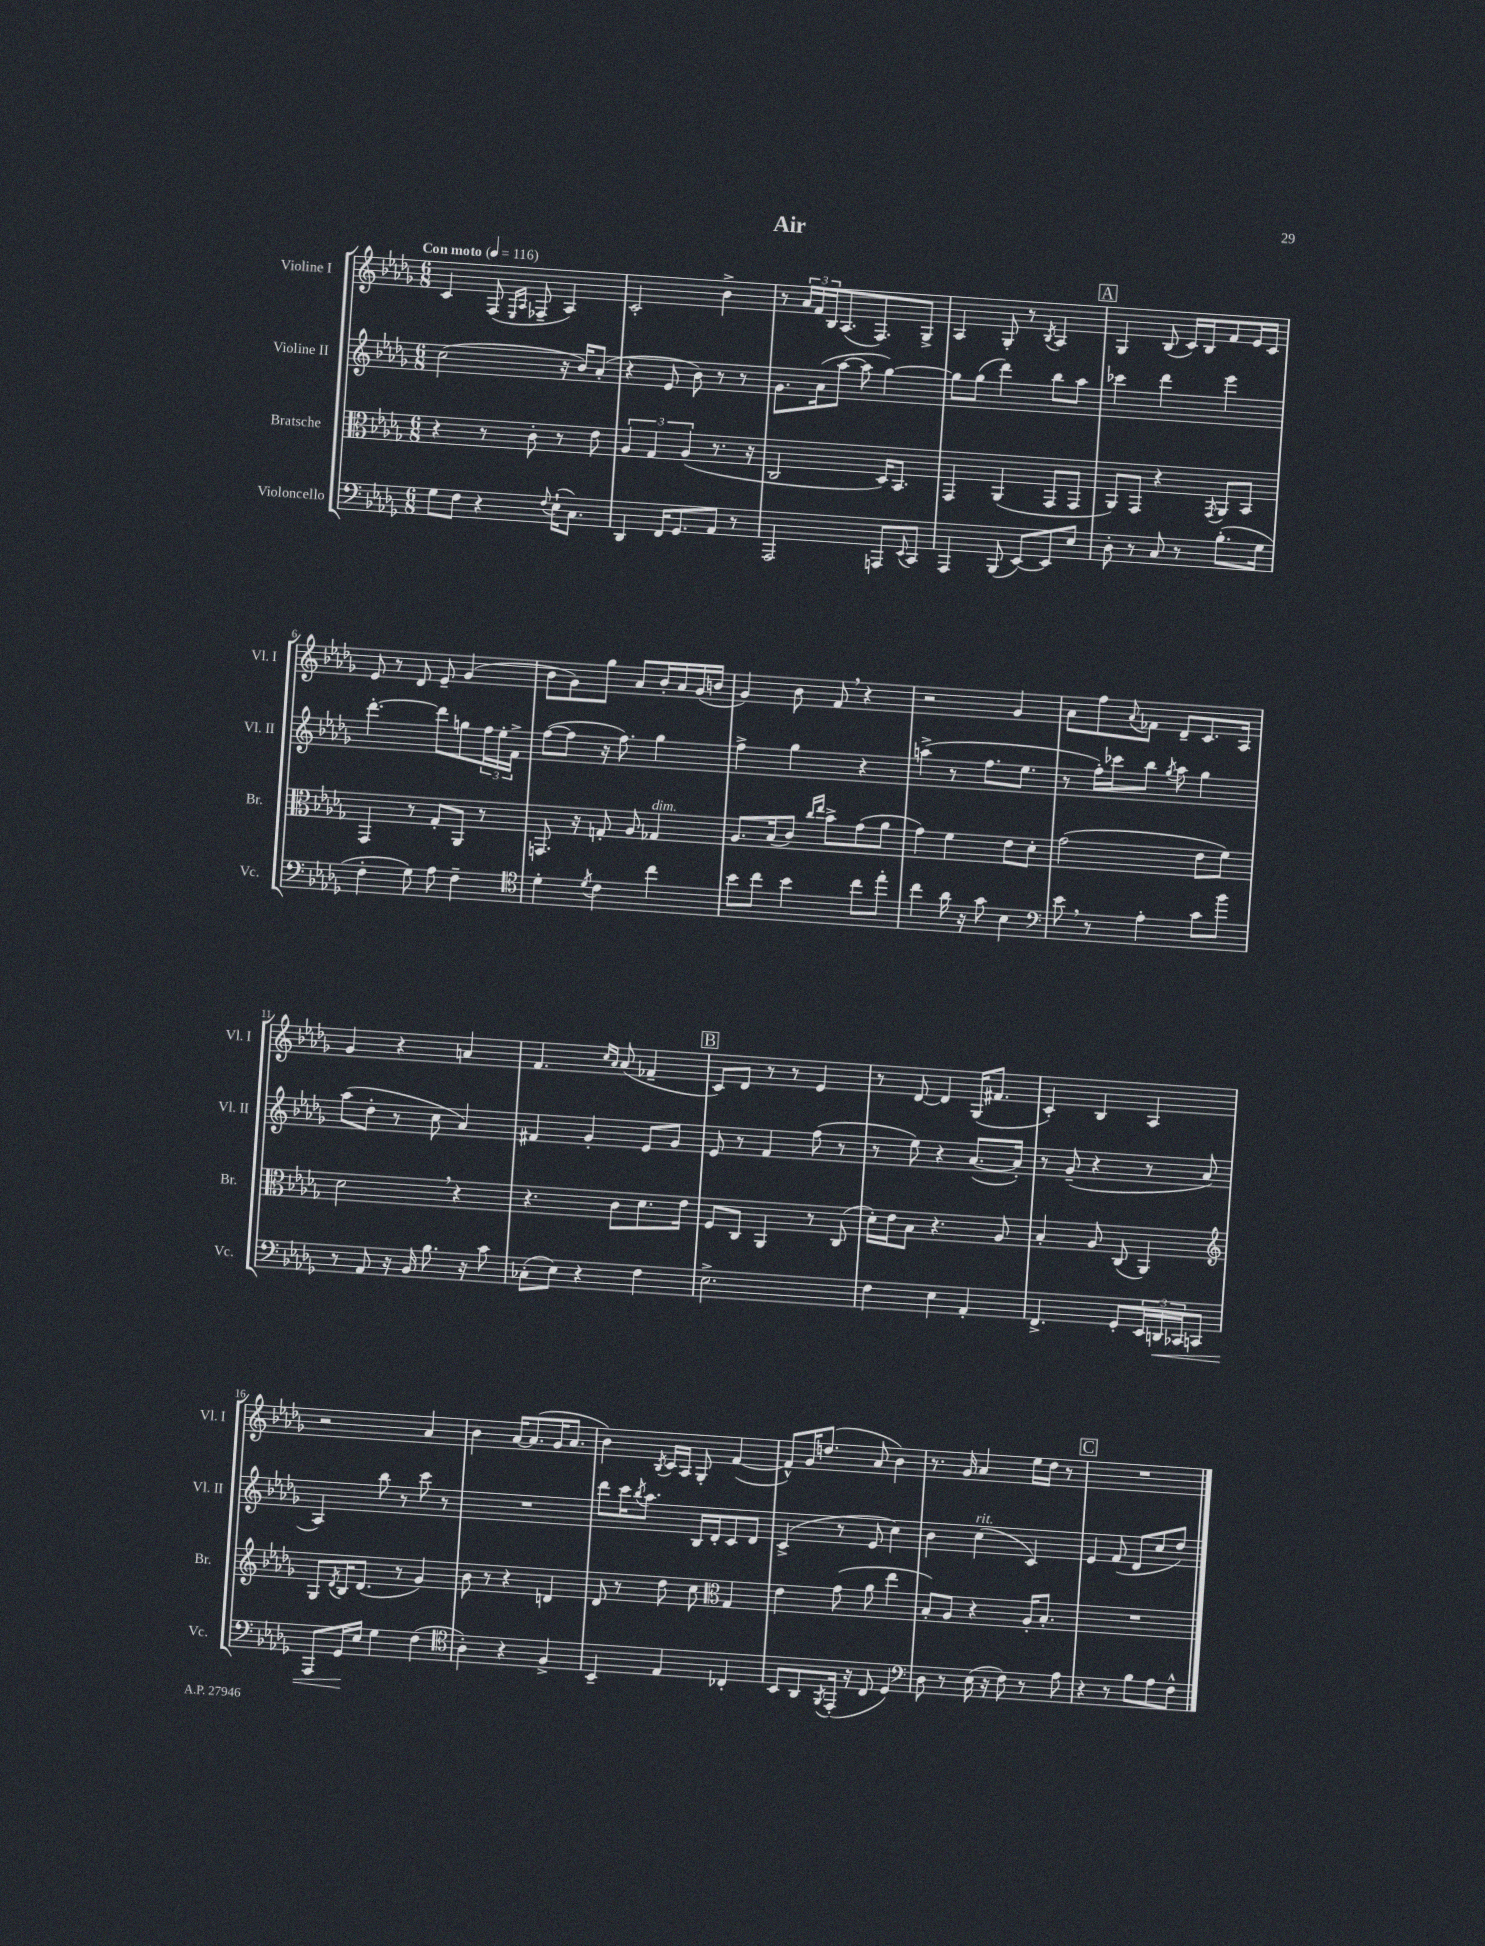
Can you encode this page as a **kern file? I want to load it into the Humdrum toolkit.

**kern	**kern	**kern	**kern
*staff4	*staff3	*staff2	*staff1
*clefF4	*clefC3	*clefG2	*clefG2
*k[b-e-a-d-g-]	*k[b-e-a-d-g-]	*k[b-e-a-d-g-]	*k[b-e-a-d-g-]
*M6/8	*M6/8	*M6/8	*M6/8
*MM116	*MM116	*MM116	*MM116
8G-\L	4r	(2cc\	4c/
8F\J	.	.	.
4r	8r	.	(8F/
.	.	.	16qqE-/LL
.	.	.	16qqA-/JJ
.	8c'\	.	8F-~/
8qqF/	.	.	.
(16E-`\LK	8r	16r	4A-/)
8.C\J)	.	16b-/LK)	.
.	8e-\	(8a-'/J	.
=	=	=	=
4DD-/	6A-/	4r	2c'/
.	6G-/	.	.
16FF/LK	.	8e-/	.
8.GG-/	.	.	.
.	(6A-/	.	.
.	.	8b-\)	.
8AA-/J	8.r	8r	4b-^\
8r	.	8r	.
.	16r	.	.
=	=	=	=
2AAA-/	2C/	8.g-\L	8r
.	.	.	24a-/LL
.	.	.	24f/
.	.	(16a-\k	.
.	.	.	24B-/J
.	.	[8aa-\J	(8.A-/
.	.	8aa-\]	.
.	.	.	8.F/)
8AAA/L	16D-/LK)	[4gg-\)	.
.	8.BB-/J	.	.
8qqEE-/	.	.	.
8CC/J	.	.	8G-^/J
=	=	=	=
4AAA-/	4GG-/	8gg-\]L	4A-/
.	.	(8gg-\J	.
(8BBB-/	(4AA-/	4ddd-\)	8G-'/
[8EE-/L)	.	.	8r
.	.	.	8qB-/
8EE-/]	8GG-/L	8bb-\L	4A-/
8E-/J	8GG-/J	8aa-\J	.
=	=	=	=
8D-'\	8AA-/L)	4ccc-\	4G-/
8r	8GG-/J	.	.
8C/	4r	4ddd-\	(8B-/
8r	.	.	16c/LL)
.	.	.	16B-/J
.	8qGG-/	.	.
(8.B-'\L	8AA-/L	4eee-\	8f/
.	8BB-/J	.	16e-/L
16G-\Jk	.	.	16c/JJ
=	=	=	=
4F'\	4GG-/	[4.ddd-'\	8e-/
.	.	.	8r
8G-\)	8r	.	8d-/
8A-\	8G-'/L	8ddd-\]L	8e-~/
4F~\	8AA-/J	8gg\	(4g-/
.	8r	24ff\L	.
.	.	24ee-'\	.
.	.	24f^\JJ	.
=	=	=	=
*clefC4	*	*	*
4d-'\	8.GG/	([8ff\L	8b-\L
.	.	8ff\]J	8g-\)
.	16r	.	.
8qd-/	.	.	.
4c\	8G'/	16r	8gg-\J
.	.	8.ff\)	.
.	8A-/	.	8a-/L
4cc\	4G-/	4gg-\	16b-'/L
.	.	.	16a-/
.	.	.	(16g-/
.	.	.	16b/JJ
=	=	=	=
8b-\L	8.A-/L	4ff^\	4g-/)
8cc\J	.	.	.
.	(16B-/k	.	.
4b-\	8c/J)	4gg-\	8b-\
.	16qqcc/LL	.	.
.	16qqee-/JJ	.	.
.	8b-^\L	.	8f/
8cc\L	(8g-\	4r	4r
8ee-'\J	8a-\J	.	.
=	=	=	=
4cc\	4g-\)	(4aa^\	2r
16a-\	4f\	8r	.
16r	.	.	.
8g-\	.	8.ff\L	.
4B-\	8e-\L	.	4g-/
.	.	8.ee-\J	.
.	8d-'\J	.	.
=	=	=	=
*clefF4	*	*	*
8e-\	(2g-\	8r	8a-\L
8r	.	16ff'\LL)	8ff\
.	.	16ccc-\J	.
.	.	.	8qqa-/
4A-'\	.	8bb-\J	8f-\J
.	.	8qgg-/	.
.	.	8aa-\	8d-~/L
8c\L	8e-\L	4gg-\	8.c/
8b-\J	8f\J)	.	.
.	.	.	16A-/Jk
=	=	=	=
8r	2d-\	(8aa-\L	4g-/
8AA-/	.	8dd-'\J	.
16r	.	8r	4r
16BB-/	.	.	.
8.B-\	.	8cc\	.
.	4r	4a-/)	4a/
16r	.	.	.
8c\	.	.	.
=	=	=	=
(8C-'\L	4.r	4f#/	4.f/
8E-\J)	.	.	.
4r	.	4g-'/	.
.	.	.	16qqcc/LL
.	.	.	16qqa-/JJ
.	8c\L	.	(8a-/
4F\	8.d-\	8e-/L	4f-~/
.	.	8g-/J	.
.	16e-\Jk	.	.
=	=	=	=
2.E-^\	8F/L	8e-/	8c/L)
.	8C/J	8r	8d-/J
.	4AA-/	4f/	8r
.	.	.	8r
.	8r	(8ff\	4e-/
.	(8C/	8r	.
=	=	=	=
4F\	16d-'\LL)	8r	8r
.	16e-\J	.	.
.	8B-\J	8ee-\)	[8d-/
4E-\	4.r	4r	4d-/]
4AA-'/	.	([8.a-/L	(16G-/LK
.	.	.	8.f#/J
.	8A-/	.	.
.	.	16a-'/]Jk)	.
=	=	=	=
4.FF^/	4B-'/	8r	4c'/)
.	.	(8g-~/	.
.	8A-/	4r	4B-/
8GG-'/L	(8C/	.	.
24EE-/L	4AA-/)	8r	4A-/
24DD/	.	.	.
24CC-/J	.	.	.
8CC/J	.	8a-/	.
=	=	=	=
*	*clefG2	*	*
8AAA-/L	8G-/L	4A-/)	2r
.	8qd-/	.	.
16GG-/L	16B-/K	.	.
16E-/JJ	(8.d-/J	.	.
4G-\	.	8bb-\	.
.	8r	8r	.
(4F\	4g-/)	8ccc\	4a-/
.	.	8r	.
=	=	=	=
*clefC4	*	*	*
4A-'\)	8b-\	2.r	4b-\
.	8r	.	.
4r	4r	.	[16a-/LK
.	.	.	(8.a-/]
4F^/	4d/	.	16g-/K
.	.	.	8.a-/J
=	=	=	=
4BB-~/	8d-/	8ddd-\L	4b-\)
.	8r	16ccc\K	.
.	.	8qbb-/	.
.	.	8.aa-\J	.
.	.	.	8qB-/
4E-/	8dd-\	.	16c/LL
.	.	.	16A-/JJ
.	8cc\	16B-/LL	8G-'/
.	.	16d-'/J	.
*	*clefC3	*	*
4C-'/	4G-/	8c/	([4f/
.	.	8d-/J	.
=	=	=	=
8BB-/L	4e-\	(4c^/	8f^^/]L)
8AA-/	.	.	16g-/K
.	.	.	(8.dd/J
8qFF/	.	.	.
(16EE-'/Jk	(8g-\	8r	.
16r	.	.	.
8C/	8a-\	8e-/	8a-/
4D-/)	4ee-\	4cc\)	4b-\)
=	=	=	=
*clefF4	*	*	*
8D-\	8B-'/L)	4b-\	8.r
8r	8A-/J	.	.
.	.	.	16g-/
(16E-\	4r	(4cc\	4a-/
16r	.	.	.
8F\)	.	.	.
8r	16A-'/LK	4c/)	16ee-\LL
.	8.B-'/J	.	16dd-\JJ
8A-\	.	.	8r
=	=	=	=
4r	2.r	4e-/	2.r
8r	.	(8f/	.
8B-\L	.	8d-/L	.
8A-\	.	8cc/	.
8F^^\J	.	8dd-/J)	.
==	==	==	==
*-	*-	*-	*-
